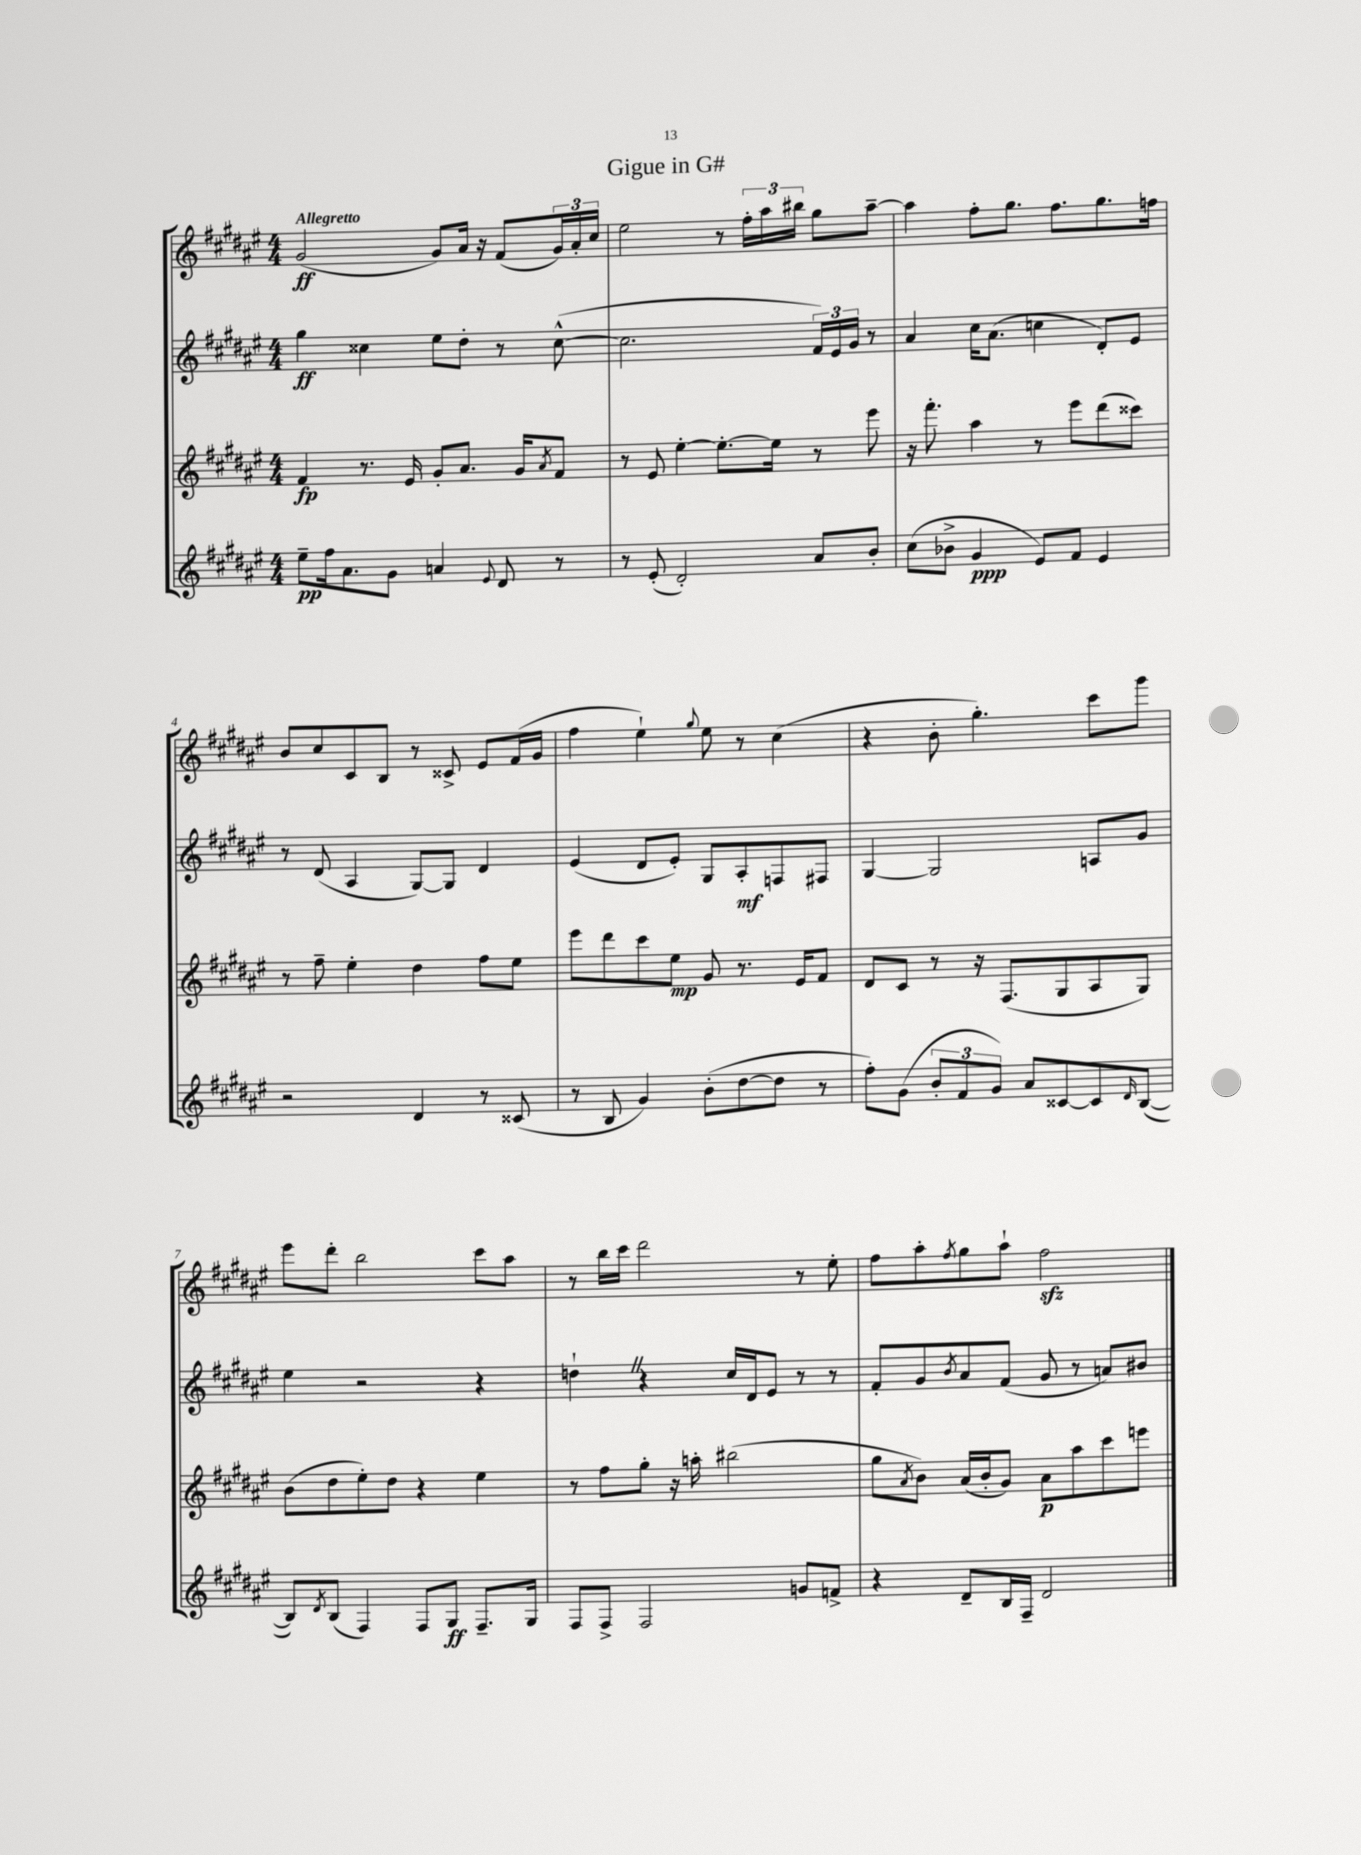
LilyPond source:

\header { title = "Gigue in G#" }
<<
\new StaffGroup <<
\new Staff = "s0" {
    \clef treble \key fis \major \numericTimeSignature \time 4/4 \tempo "Allegretto"
    gis'2\ff( gis'8) ais'16 r16 fis'8( \tuplet 3/2 { gis'16) ais'16-. cis''16 } |
    eis''2 r8 \tuplet 3/2 { fis''16-. ais''16 bis''16 } gis''8 ais''8~-- |
    ais''4 fis''8-. gis''8. fis''8. gis''8. f''16 |
    b'8 cis''8 cis'8 b8 r8 cisis'8-> eis'8 fis'16( gis'16 |
    fis''4 eis''4-!) \appoggiatura { gis''8 } eis''8 r8 cis''4( |
    r4 b'8-. gis''4.-.) cis'''8 gis'''8 |
    eis'''8 dis'''8-. b''2 cis'''8 ais''8 |
    r8 b''16 cis'''16 dis'''2 r8 eis''8-. |
    fis''8 ais''8-. \acciaccatura { fis''8 } gis''8 ais''8-! fis''2\sfz \bar "|." |
}
\new Staff = "s1" {
    \clef treble \key fis \major \numericTimeSignature \time 4/4
    gis''4\ff cisis''4 eis''8 dis''8-. r8 cisis''8~-^( |
    cisis''2. \tuplet 3/2 { fis'16) eis'16 gis'16 } r8 |
    ais'4 cis''16 ais'8.( c''4 dis'8-.) eis'8 |
    r8 dis'8( ais4 gis8~) gis8 dis'4 |
    eis'4( dis'8 eis'8-.) gis8 ais8-.\mf f8 fis8 |
    gis4~ gis2 a8 gis'8 |
    eis''4 r2 r4 |
    d''4-! \once \override BreathingSign.text = \markup { \musicglyph "scripts.caesura.straight" } \breathe r4 cis''16 dis'16 eis'8 r8 r8 |
    fis'8-. gis'8 \acciaccatura { b'8 } ais'8 fis'8( gis'8 r8 a'8) bis'8 \bar "|." |
}
\new Staff = "s2" {
    \clef treble \key fis \major \numericTimeSignature \time 4/4
    fis'4\fp r8. eis'16 gis'8-. ais'8. gis'16 \acciaccatura { ais'8 } fis'8 |
    r8 eis'8 eis''4~-. eis''8.~-. eis''16 r8 eis'''8 |
    r16 fis'''8.-. ais''4 r8 eis'''8 dis'''8( cisis'''8) |
    r8 fis''8-- eis''4-. dis''4 fis''8 eis''8 |
    eis'''8 dis'''8 cis'''8 eis''8\mp gis'8 r8. eis'16 fis'8 |
    dis'8 cis'8 r8 r16 fis8.( gis8 ais8 gis8) |
    b'8( dis''8 eis''8-.) dis''8 r4 eis''4 |
    r8 fis''8 gis''8-. r16 a''16-. bis''2( |
    gis''8 \acciaccatura { ais'8 } b'8) ais'16( b'16-. gis'8) ais'8\p ais''8 cis'''8 e'''8 \bar "|." |
}
\new Staff = "s3" {
    \clef treble \key fis \major \numericTimeSignature \time 4/4
    eis''8--\pp fis''16 ais'8. gis'8 a'4 \appoggiatura { eis'8 } dis'8 r8 |
    r8 eis'8-.( dis'2-.) ais'8 b'8-. |
    cis''8( bes'8-> gis'4\ppp eis'8) fis'8 eis'4 |
    r2 dis'4 r8 cisis'8( |
    r8 b8 gis'4) b'8-.( dis''8~ dis''8 r8 |
    fis''8-.) gis'8( \tuplet 3/2 { b'8-. fis'8 gis'8) } ais'8 cisis'8~ cisis'8 \grace { dis'16 } b8~( |
    b8) \acciaccatura { dis'8 } b8( fis4) fis8 gis8\ff fis8.-- gis16 |
    fis8 fis8-> fis2 g'8 f'8-> |
    r4 dis'8-- b16 fis16-- dis'2 \bar "|." |
}
>>
>>
